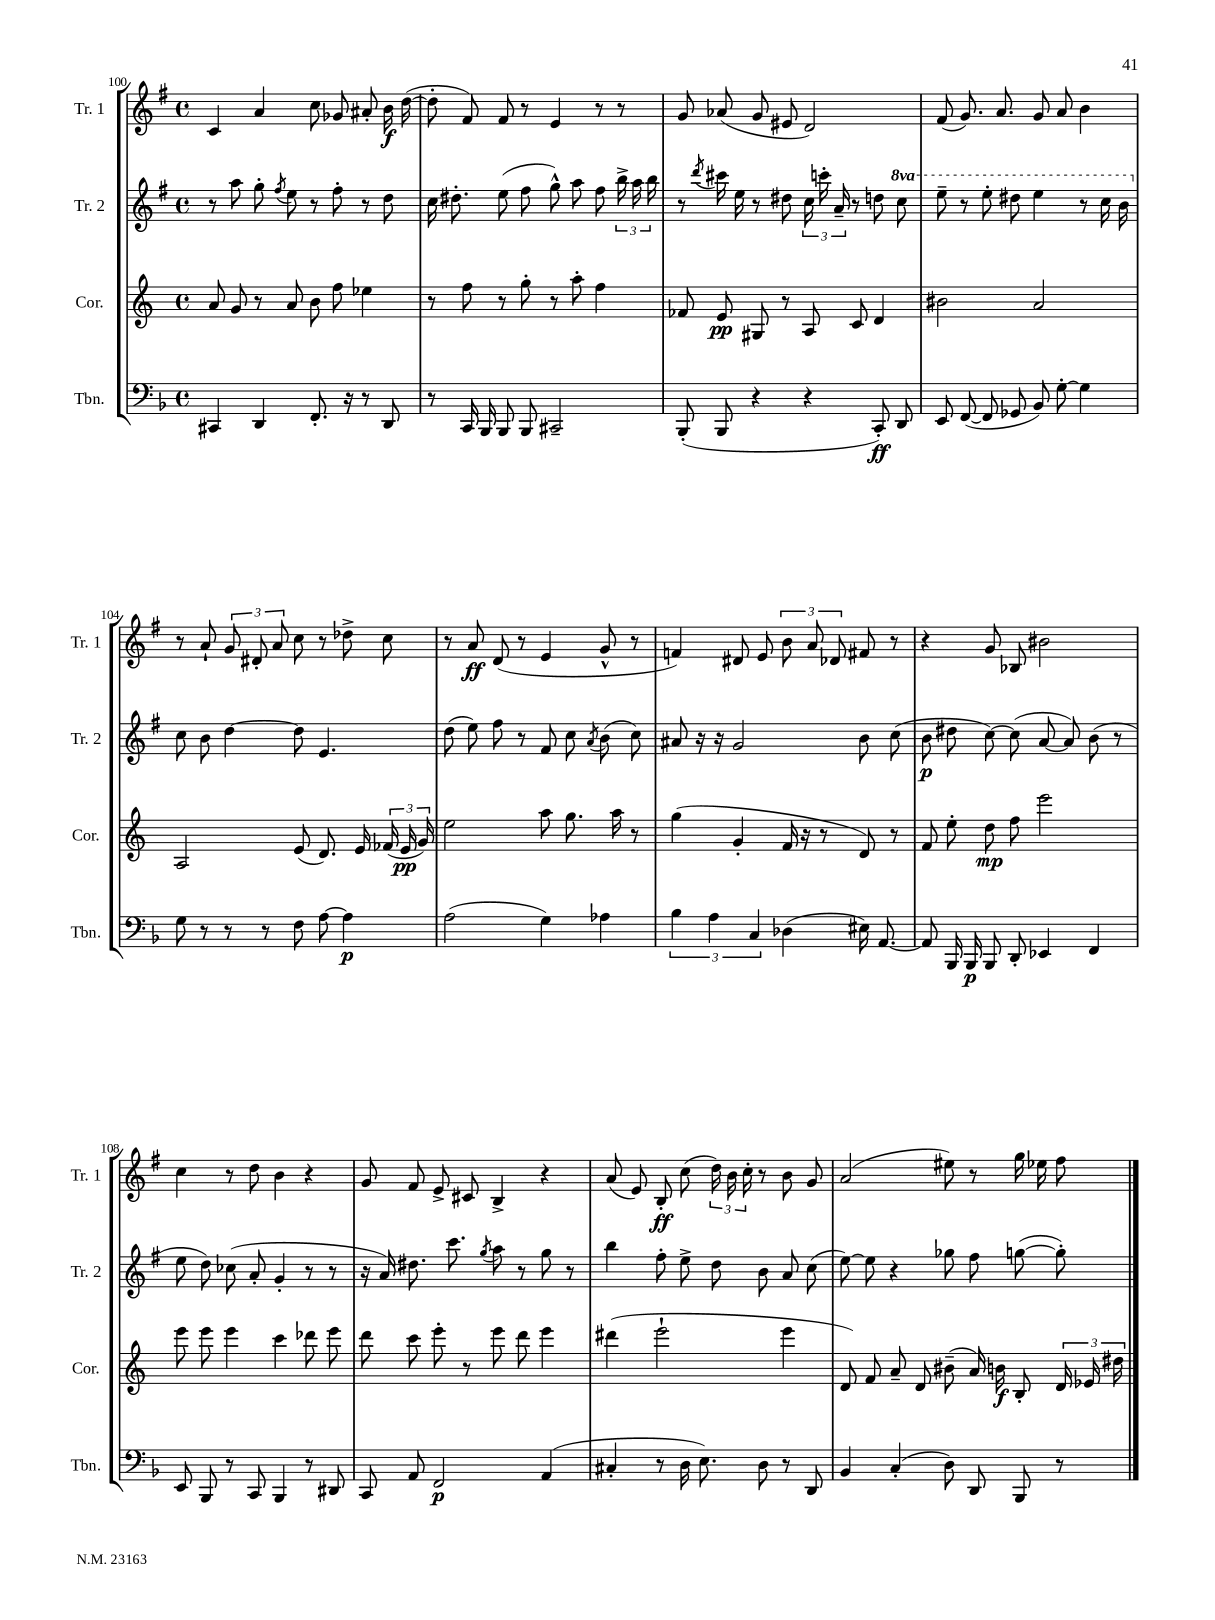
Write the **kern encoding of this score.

**kern	**dynam	**kern	**dynam	**kern	**dynam	**kern	**dynam
*part4	*part4	*part3	*part3	*part2	*part2	*part1	*part1
*staff4	*staff4	*staff3	*staff3	*staff2	*staff2	*staff1	*staff1
*I"Tbn.	*	*I"Cor.	*	*I"Tr. 2	*	*I"Tr. 1	*
*I'Tbn.	*	*I'Cor.	*	*I'Tr. 2	*	*I'Tr. 1	*
*clefF4	*	*clefG2	*	*clefG2	*	*clefG2	*
*k[b-]	*	*k[]	*	*k[f#]	*	*k[f#]	*
*M4/4	*	*M4/4	*	*M4/4	*	*M4/4	*
*met(c)	*	*met(c)	*	*met(c)	*	*met(c)	*
=100	=100	=100	=100	=100	=100	=100	=100
4CC#X/	.	8a/	.	8r	.	4c/	.
.	.	8g/	.	8aa\	.	.	.
4DD/	.	8r	.	8gg'\	.	4a/	.
.	.	.	.	8qff#/	.	.	.
.	.	8a/	.	8ee\	.	.	.
8.FF'/	.	8b\	.	8r	.	8cc\	.
.	.	8ff\	.	8ff#'\	.	8g-X/	.
16r	.	.	.	.	.	.	.
8r	.	4ee-X\	.	8r	.	8a#X'/	.
8DD/	.	.	.	8dd\	.	16b\	f
.	.	.	.	.	.	([16dd\	.
=101	=101	=101	=101	=101	=101	=101	=101
8r	.	8r	.	16cc\	.	8dd'\]	.
.	.	.	.	8.dd#X'\	.	.	.
16CC/	.	8ff\	.	.	.	8f#/)	.
16BBB-/	.	.	.	.	.	.	.
8BBB-/	.	8r	.	(8ee\	.	8f#/	.
8BBB-/	.	8gg'\	.	8ff#\	.	8r	.
2CC#X~/	.	8r	.	8gg^^\)	.	4e/	.
.	.	8aa'\	.	8aa\	.	.	.
.	.	4ff\	.	8ff#\	.	8r	.
.	.	.	.	24bb^\	.	8r	.
.	.	.	.	24aa\	.	.	.
.	.	.	.	24bb\	.	.	.
=102	=102	=102	=102	=102	=102	=102	=102
(8BBB-'/	.	8f-X/	.	8r	.	8g/	.
.	.	.	.	8qddd/	.	.	.
8BBB-/	.	8e/	pp	16ccc#X\	.	(8a-X/	.
.	.	.	.	16ee\	.	.	.
4r	.	8G#X/	.	8r	.	8g/	.
.	.	8r	.	8dd#X\	.	8e#X/	.
4r	.	8A/	.	24cc\	.	2d/)	.
.	.	.	.	24cccn'\	.	.	.
.	.	.	.	24a~/	.	.	.
.	.	8c/	.	8r	.	.	.
8CC'/)	ff	4d/	.	8ddn\	.	.	.
*	*	*	*	*8va	*	*	*
8DD/	.	.	.	8ccc\	.	.	.
=103	=103	=103	=103	=103	=103	=103	=103
8EE/	.	2b#X\	.	8eee~\	.	(8f#/	.
([8FF/	.	.	.	8r	.	8.g/)	.
8FF/]	.	.	.	8eee'\	.	.	.
.	.	.	.	.	.	8.a/	.
8GG-X/	.	.	.	8ddd#X\	.	.	.
8BB-/)	.	2a/	.	4eee\	.	8g/	.
[8G'\	.	.	.	.	.	8a/	.
4G\]	.	.	.	8r	.	4b\	.
.	.	.	.	16ccc\	.	.	.
.	.	.	.	16bb\	.	.	.
!!LO:LB:g=z
=104	=104	=104	=104	=104	=104	=104	=104
*	*	*	*	*X8va	*	*	*
8G\	.	2A/	.	8cc\	.	8r	.
8r	.	.	.	8b\	.	8a`/	.
8r	.	.	.	[4dd\	.	12g/	.
.	.	.	.	.	.	12d#X'/	.
8r	.	.	.	.	.	.	.
.	.	.	.	.	.	12a/	.
8F\	.	(8e/	.	8dd\]	.	8cc\	.
[8A\	.	8.d/)	.	4.e/	.	8r	.
4A\]	p	.	.	.	.	8dd-X^\	.
.	.	16e/	.	.	.	.	.
.	.	(24f-X/	.	.	.	8cc\	.
.	.	24e/	pp	.	.	.	.
.	.	24g/)	.	.	.	.	.
=105	=105	=105	=105	=105	=105	=105	=105
(2A\	.	2ee\	.	(8dd\	.	8r	.
.	.	.	.	8ee\)	.	8a/	ff
.	.	.	.	8ff#\	.	(8d/	.
.	.	.	.	8r	.	8r	.
4G\)	.	8aa\	.	8f#/	.	4e/	.
.	.	8.gg\	.	8cc\	.	.	.
.	.	.	.	8qa/	.	.	.
4A-X\	.	.	.	(8b\	.	8g^^/	.
.	.	16aa\	.	.	.	.	.
.	.	8r	.	8cc\)	.	8r	.
=106	=106	=106	=106	=106	=106	=106	=106
6B-\	.	(4gg\	.	8a#X/	.	4fn/)	.
.	.	.	.	16r	.	.	.
6A\	.	.	.	.	.	.	.
.	.	.	.	16r	.	.	.
.	.	4g'/	.	2g/	.	8d#X/	.
6C/	.	.	.	.	.	.	.
.	.	.	.	.	.	8e/	.
(4D-X\	.	16f/	.	.	.	12b\	.
.	.	16r	.	.	.	.	.
.	.	.	.	.	.	12a/	.
.	.	8r	.	.	.	.	.
.	.	.	.	.	.	12d-X/	.
16E#X\)	.	8d/)	.	8b\	.	8f#X/	.
[8.AA/	.	.	.	.	.	.	.
.	.	8r	.	(8cc\	.	8r	.
=107	=107	=107	=107	=107	=107	=107	=107
8AA/]	.	8f/	.	8b\	p	4r	.
16BBB-/	.	8ee'\	.	8dd#X\	.	.	.
16BBB-/	p	.	.	.	.	.	.
8BBB-/	.	8dd\	mp	[8cc\)	.	8g/	.
8DD'/	.	8ff\	.	(8cc\]	.	8B-X/	.
4EE-X/	.	2eee\	.	[8a/	.	2b#X\	.
.	.	.	.	8a/])	.	.	.
4FF/	.	.	.	(8b\	.	.	.
.	.	.	.	8r	.	.	.
!!LO:LB:g=z
=108	=108	=108	=108	=108	=108	=108	=108
8EE/	.	8eee\	.	8ee\	.	4cc\	.
8BBB-/	.	8eee\	.	8dd\)	.	.	.
8r	.	4eee\	.	(8cc-X\	.	8r	.
8CC/	.	.	.	8a'/	.	8dd\	.
4BBB-/	.	4ccc\	.	4g'/	.	4b\	.
8r	.	8ddd-X\	.	8r	.	4r	.
8DD#X/	.	8eee\	.	8r	.	.	.
=109	=109	=109	=109	=109	=109	=109	=109
8CC/	.	8ddd\	.	16r	.	8g/	.
.	.	.	.	16a/)	.	.	.
8AA/	.	8ccc\	.	8.dd#X\	.	8f#/	.
2FF/	p	8eee'\	.	.	.	8e^/	.
.	.	.	.	8.ccc\	.	.	.
.	.	8r	.	.	.	8c#X/	.
.	.	.	.	8qgg/	.	.	.
.	.	8eee\	.	8aa\	.	4B^/	.
.	.	8ddd\	.	8r	.	.	.
(4AA/	.	4eee\	.	8gg\	.	4r	.
.	.	.	.	8r	.	.	.
=110	=110	=110	=110	=110	=110	=110	=110
4C#X'/	.	(4ddd#X\	.	4bb\	.	(8a/	.
.	.	.	.	.	.	8e/)	.
8r	.	2eee`\	.	8ff#'\	.	8B'/	ff
16D\	.	.	.	8ee^\	.	(8cc\	.
8.E\)	.	.	.	.	.	.	.
.	.	.	.	8dd\	.	24dd\)	.
.	.	.	.	.	.	24b\	.
.	.	.	.	.	.	24cc'\	.
8D\	.	.	.	8b\	.	8r	.
8r	.	4eee\	.	8a/	.	8b\	.
8DD/	.	.	.	(8cc\	.	8g/	.
=111	=111	=111	=111	=111	=111	=111	=111
4BB-/	.	8d/)	.	[8ee\)	.	(2a/	.
.	.	8f/	.	8ee\]	.	.	.
(4C'/	.	8a~/	.	4r	.	.	.
.	.	8d/	.	.	.	.	.
8D\)	.	(8b#X~\	.	8gg-X\	.	8ee#X\)	.
8DD/	.	16a/)	.	8ff#\	.	8r	.
.	.	16bn\	f	.	.	.	.
8BBB-/	.	8B'/	.	([8ggn\	.	16gg\	.
.	.	.	.	.	.	16ee-X\	.
8r	.	24d/	.	8gg'\])	.	8ff#\	.
.	.	24e-X/	.	.	.	.	.
.	.	24dd#X\	.	.	.	.	.
==	==	==	==	==	==	==	==
*-	*-	*-	*-	*-	*-	*-	*-
